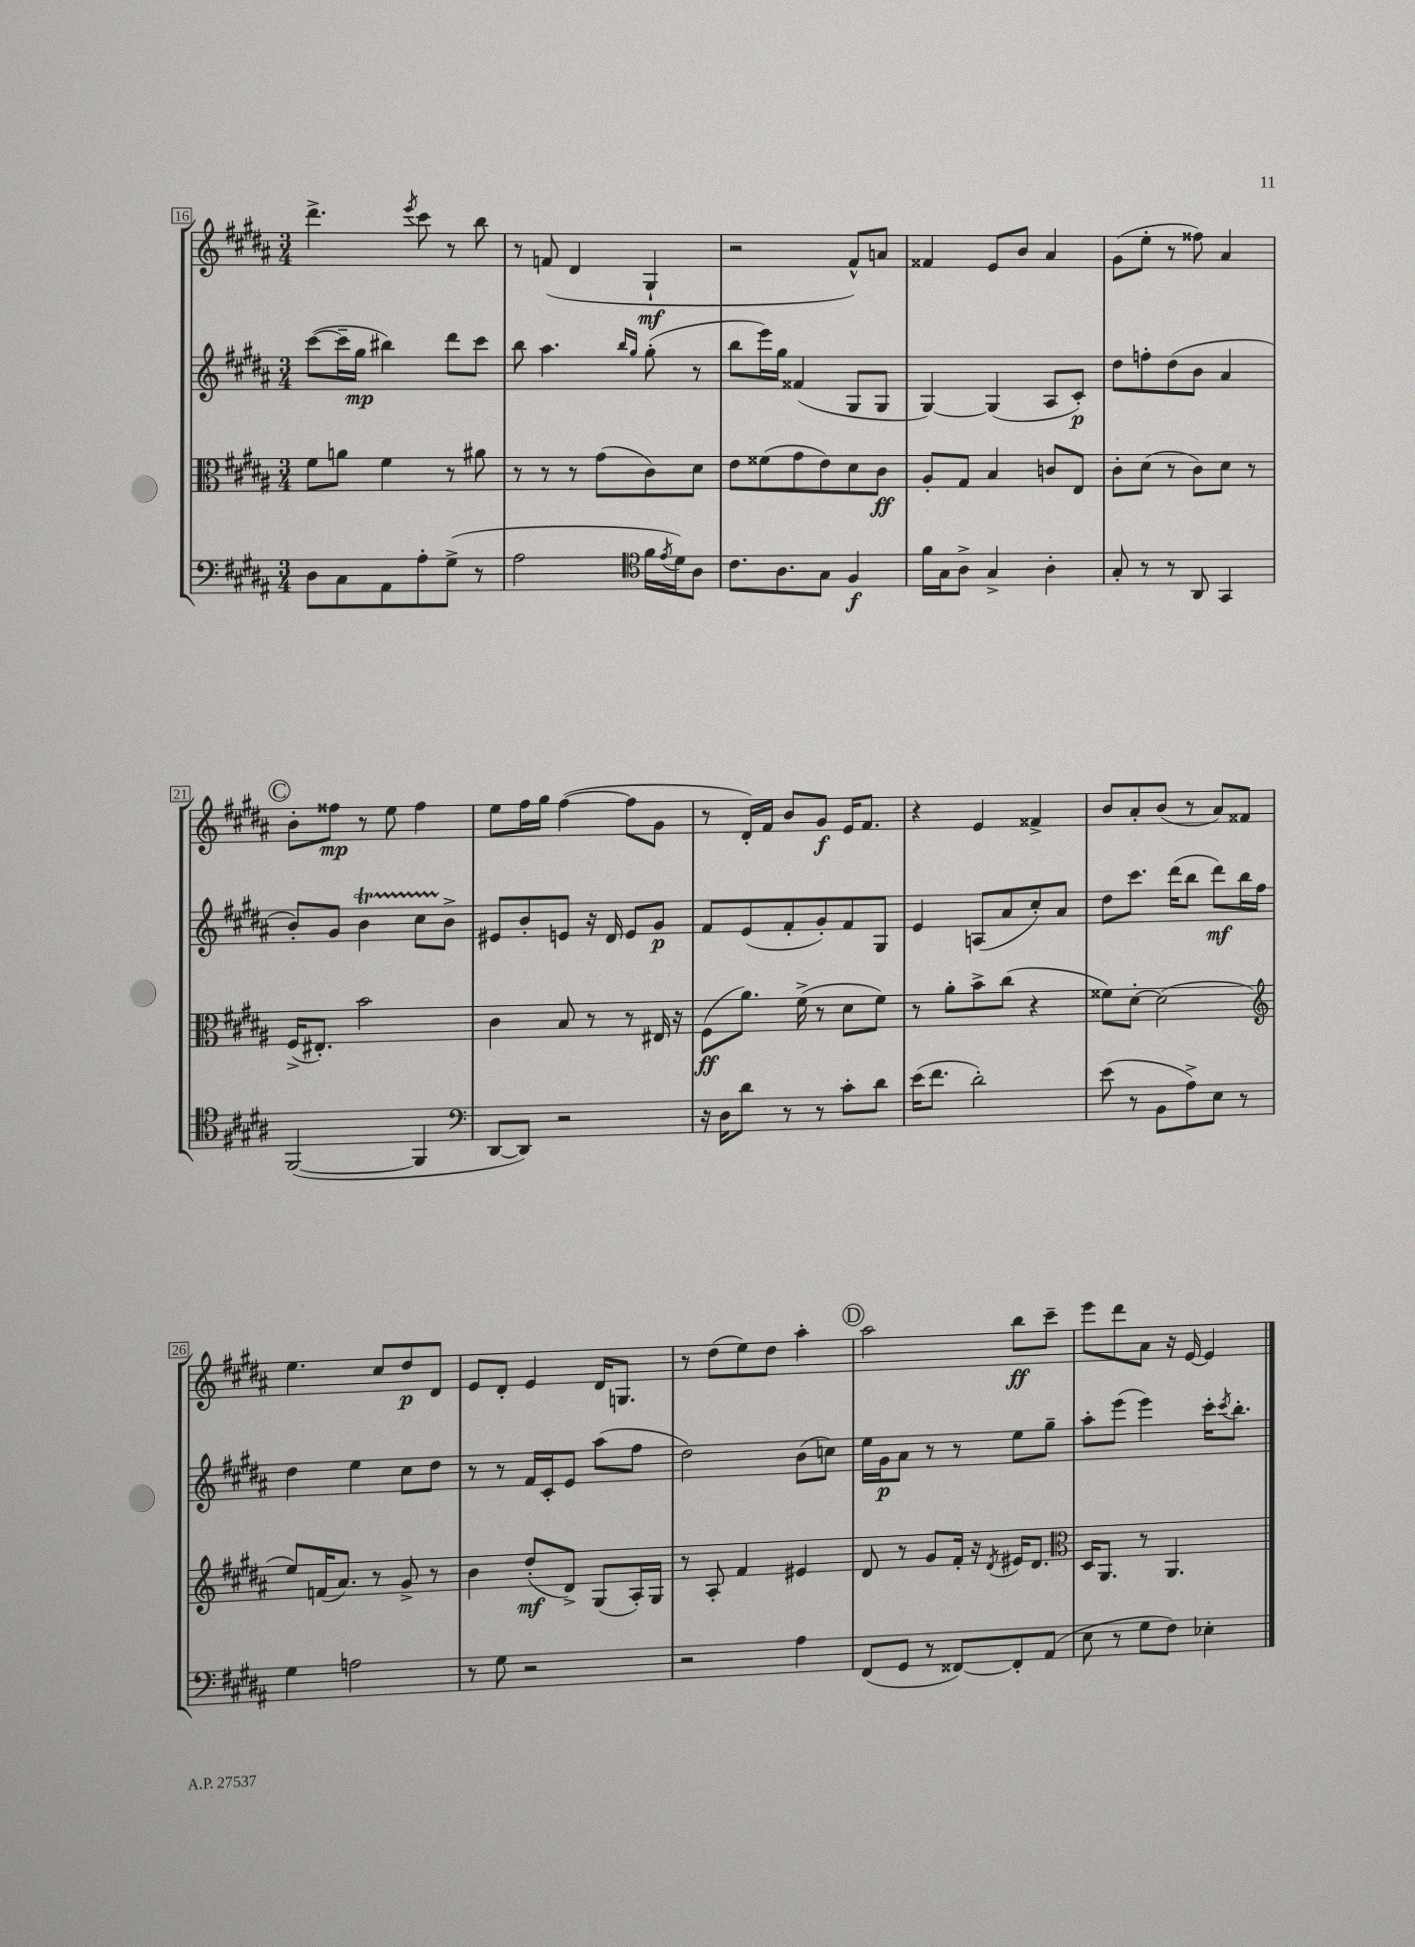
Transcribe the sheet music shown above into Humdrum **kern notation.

**kern	**kern	**kern	**kern
*staff4	*staff3	*staff2	*staff1
*clefF4	*clefC3	*clefG2	*clefG2
*k[f#c#g#d#a#]	*k[f#c#g#d#a#]	*k[f#c#g#d#a#]	*k[f#c#g#d#a#]
*M3/4	*M3/4	*M3/4	*M3/4
8D#	8f#	([8ccc#	4.ddd#^
8C#	8a	16ccc#~]	.
.	.	16gg#	.
8AA#	4f#	4bb#)	.
.	.	.	8qeee
8A#'	.	.	8ccc#
(8G#^	8r	8ddd#	8r
8r	8a#	8ccc#	8bb
=	=	=	=
2A#	8r	8bb	8r
.	8r	4.aa#	(8f
.	8r	.	4d#
.	(8g#	.	.
*clefC4	*	*	*
.	.	16qqbb	.
.	.	16qqgg#	.
16f#	8c#)	(8gg#'	4G#`
8qe	.	.	.
16d#)	.	.	.
8A#	8d#	8r	.
=	=	=	=
8.c#	8e	8bb	2r
.	(8f##	16eee)	.
8.A#	.	16gg#	.
.	8g#	(4f##	.
8G#	8e)	.	.
4F#	8d#	8G#	8f#^^)
.	8c#	8G#	8a
=	=	=	=
16f#	8A#'	[4G#)	4f##
16G#	.	.	.
8A#^	8G#	.	.
4G#^	4B	(4G#]	8e
.	.	.	8b
4A#'	8c	8A#	4a#
.	8E	8c#')	.
=	=	=	=
8G#'	8c#'	8dd#	(8g#
8r	(8d#	8ff'	8ee'
8r	8r	(8dd#	8r
8AA#	8c#)	8b	8ff##)
4GG#	8d#	4a#	4a#
.	8r	.	.
=	=	=	=
([2FF#	(16F#^	8b')	8b'
.	8.E#')	.	.
.	.	8g#	8ff##
.	2b	4b	8r
.	.	.	8ee
4FF#]	.	8cc#	4ff##
.	.	8b^	.
=	=	=	=
*clefF4	*	*	*
[8DD#	4c#	8e#	8ee
8DD#])	.	8b'	16ff#
.	.	.	16gg#
2r	8B	8e	([4ff#
.	8r	16r	.
.	.	16d#	.
.	8r	8e	8ff#]
.	16E#	8g#	8g#
.	16r	.	.
=	=	=	=
16r	(8F#	8f#	8r
16D#	.	.	.
8d#	8.a#)	(8e	16d#')
.	.	.	16f#
8r	.	8f#'	8b
.	(16f#^	.	.
8r	8r	8g#')	8g#
8c#'	8d#	8f#	16e
.	.	.	8.f#
8d#	8f#)	8G#	.
=	=	=	=
(16e	8r	4e	4r
8.f#	.	.	.
.	8a#'	.	.
2d#')	8b^	(8A	4e
.	(8cc#	8a#	.
.	4r	8cc#')	4f##^
.	.	8a#	.
=	=	=	=
(8e	8f##)	8dd#	8b
8r	[8d#'	8.ccc#	8a#'
8BB	(2d#]	.	(8b
.	.	(16ddd#	.
8A#^)	.	8bb	8r
8E	.	8ddd#)	8a#)
8r	.	16bb	8f##
.	.	16ff#	.
=	=	=	=
*	*clefG2	*	*
4G#	8ee)	4dd#	4.ee
.	(16f	.	.
.	8.a#)	.	.
2A	.	4ee	.
.	8r	.	8cc#
.	8g#^	8cc#	8dd#
.	8r	8dd#	8d#
=	=	=	=
8r	4b	8r	8e
8G#	.	8r	8d#'
2r	(8dd#'	16f#	4e
.	.	16c#'	.
.	8d#^)	8e	.
.	(8G#	(8aa#	16d#
.	.	.	8.G
.	16A#')	8ff#	.
.	16G#	.	.
=	=	=	=
2r	8r	2dd#)	8r
.	8A#'	.	(8dd#
.	4f#	.	8ee)
.	.	.	8dd#
4A#	4e#	(8b	4aa#'
.	.	8cc)	.
=	=	=	=
(8FF#	8d#	16ee	2aa#
.	.	16g#	.
8GG#	8r	8a#	.
8r	8g#	8r	.
[8FF##)	16f#'	8r	.
.	16r	.	.
.	8qd#	.	.
8FF##']	16e#	8ee	8bb
.	8.d#	.	.
(8AA#	.	8gg#~	8ccc#~
=	=	=	=
*	*clefC3	*	*
8E	16D#	8aa#'	8eee
.	8.AA#	.	.
8r	.	(8eee	8ddd#
8G#	8r	4eee)	8a#
8F#)	4.AA#	.	16r
.	.	.	[16e
4E-'	.	16ccc#'	4e]
.	.	8qccc#	.
.	.	8.bb'	.
==	==	==	==
*-	*-	*-	*-
